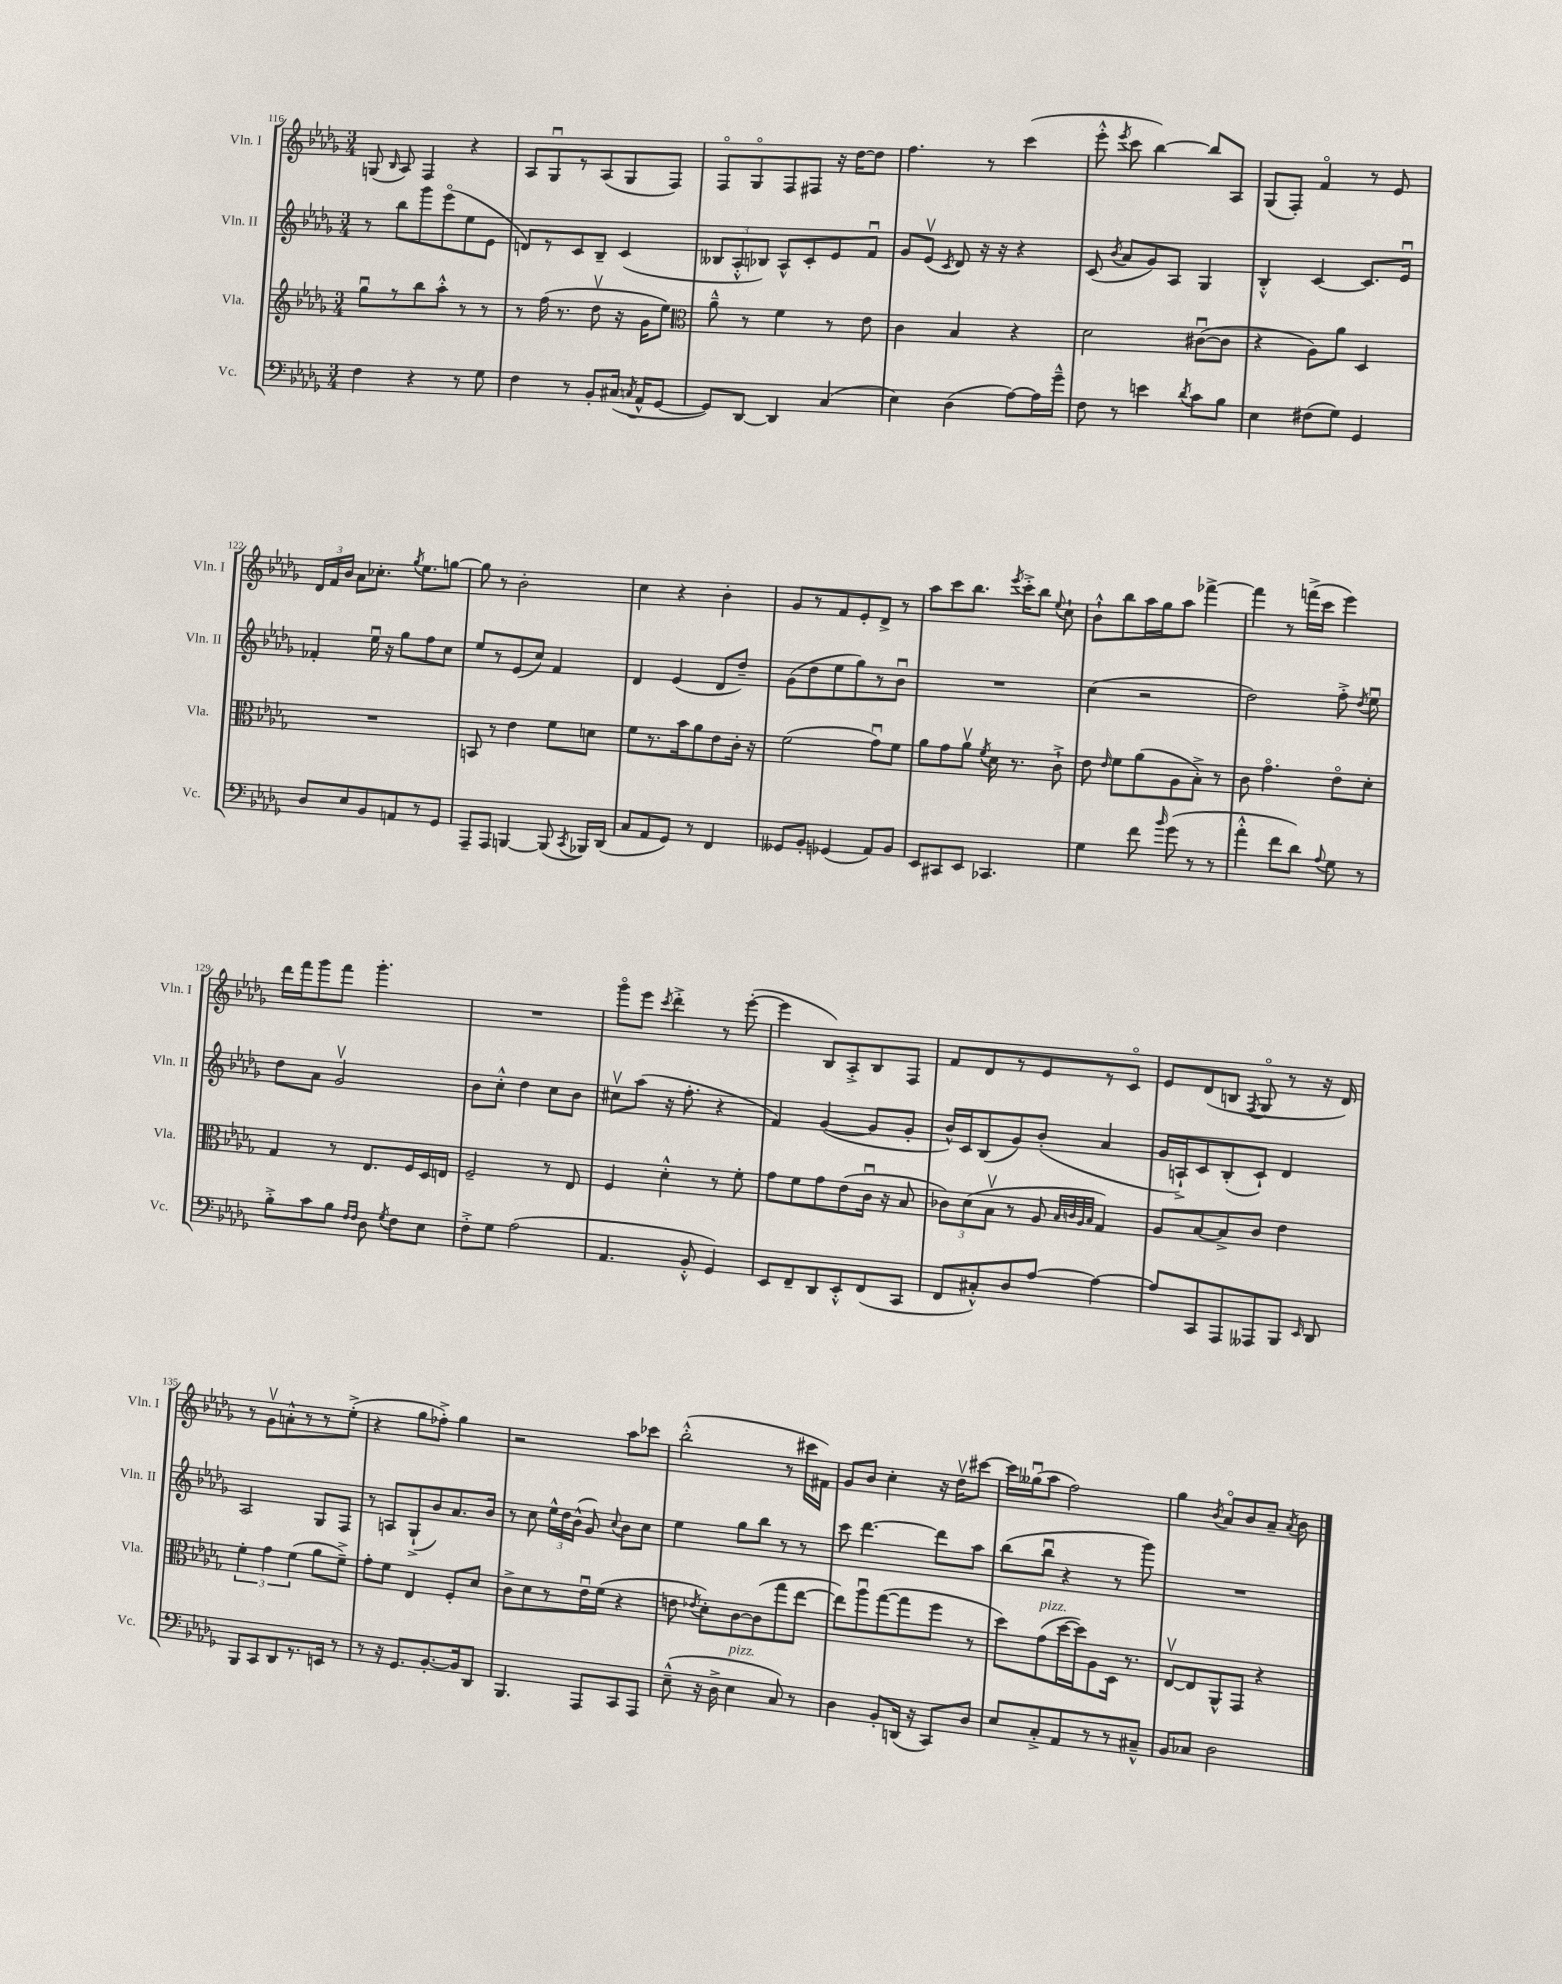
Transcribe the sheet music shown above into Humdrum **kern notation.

**kern	**kern	**kern	**kern
*staff4	*staff3	*staff2	*staff1
*clefF4	*clefG2	*clefG2	*clefG2
*k[b-e-a-d-g-]	*k[b-e-a-d-g-]	*k[b-e-a-d-g-]	*k[b-e-a-d-g-]
*M3/4	*M3/4	*M3/4	*M3/4
4F	8gg-u	8r	(8G
.	.	.	16qqB-
.	8r	8bb-	8A-)
4r	8bb-	8ggg-	4F
.	8aa-'^^	(8eee-o	.
8r	8r	8ee-	4r
8G-	8r	8e-	.
=	=	=	=
4F	8r	8d)	8A-
.	(16ff	8r	8G-u
.	8.r	.	.
8r	.	8c	8r
8BB-'	8dd-v	8B-~	(8A-
(16C#	16r	(4c	8G-
8qC	.	.	.
16AA-^^	16g-	.	.
[8GG-	8ee-)	.	8F)
=	=	=	=
*	*clefC3	*	*
8GG-])	8a-~^^	12B--	8Fo
.	.	12A-'^^	.
[8DD-	8r	.	8G-o
.	.	12B-)	.
4DD-]	4f	8A-^^	8F
.	.	8c'	8F#
(4C	8r	8e-	16r
.	.	.	[16dd-
.	8e-	8fu	8dd-]
=	=	=	=
4E-)	4c	8g-	4.ff
.	.	(8e-v	.
.	.	8qc	.
(4D-	4B-	8d-)	.
.	.	16r	8r
.	.	16r	.
[8A-)	4r	4r	(4ccc
16A-]	.	.	.
16g-~^^	.	.	.
=	=	=	=
8F	2d-	(8c	8eee-'^^
.	.	8qb-	8qeee-
8r	.	8a-	8ccc
4e	.	8g-)	[4bb-)
.	.	8A-	.
8qd-	.	.	.
8c	([8c#u	4G-	8bb-]
8B-	8c#]	.	8A-
=	=	=	=
4E-	4r	4B-'^^	(8G-
.	.	.	8F')
(8F#	8A-)	[4c	4fo
8G-)	8a-	.	.
4GG-	4D-	8.c]	8r
.	.	.	8e-
.	.	16e-u	.
=	=	=	=
8D-	2.r	4f-'	24d-
.	.	.	24f
.	.	.	24b-
8E-	.	.	8a-
8BB-	.	16ee-u	8.cc-'
.	.	16r	.
8AA	.	8gg-	.
.	.	.	8qgg-
.	.	.	8.ee-
8r	.	8ff	.
8GG-	.	8cc	[8gg
=	=	=	=
8AAA-~	8BB	8ee-	8gg]
8AAA-	8r	8r	8r
[4BBB	4e-	(8e-	2b-'
.	.	8cc)	.
(8BBB]	8f	4f	.
8qCC	.	.	.
16BBB-)	8d	.	.
(16DD-	.	.	.
=	=	=	=
8C	8f	4d-	4cc
8AA-	8.r	.	.
8GG-)	.	(4e-	4r
.	16b-	.	.
8r	8a-	.	.
4FF	8e-	8d-	4b-'
.	16c'	8dd-~)	.
.	16r	.	.
=	=	=	=
8GG--	(2f	(8g-	8g-
8BB-'	.	8dd-	8r
(4GG-	.	8ee-	8f
.	.	8gg-)	8e-'
8AA-)	8g-u)	8r	8d-^
8BB-	8f	8b-u	8r
=	=	=	=
8EE-	8a-	2.r	8aa-
8CC#	8g-	.	8ccc
8EE-	8a-v	.	8.bb-
.	8qf	.	.
4.CC-	16d-	.	.
.	.	.	8qeee-
.	8.r	.	16ccc'^
.	.	.	8bb-
.	.	.	8qqee-
.	8c`^	.	8cc`
=	=	=	=
4G-	8e-	(4cc	8b-`^^
.	16qqe-	.	.
.	8f	.	8bb-
8f	(8a-	2r	16aa-
.	.	.	16gg-
16qqb-	.	.	.
(8g-	8A-	.	8aa-
8r	8B-'^)	.	[4fff-^
8r	8r	.	.
=	=	=	=
4a-'^^	8c	2dd-)	4fff-]
.	4.g-o	.	.
8f	.	.	8r
8d-)	.	.	(16fff^
.	.	.	16ccc
8qqA-	.	.	.
8G-	8e-o	8ff'^	4eee-)
.	.	8qdd-	.
8r	8d-'	8ee-u	.
=	=	=	=
8B-'^	4G-	8dd-	16ddd-
.	.	.	16fff
8c	.	8a-	8ggg-
8B-	8r	2g-v	8fff
16qqF	.	.	.
16qqF	.	.	.
8D-	8.E-	.	4.ggg-'
8qG-	.	.	.
8F	.	.	.
.	16F	.	.
8E-	16D-	.	.
.	16E	.	.
=	=	=	=
8F'^	2F~	8b-	2.r
8G-	.	8cc'^^	.
(2A-	.	4dd-	.
.	8r	8cc	.
.	8E-	8b-	.
=	=	=	=
4.AA-	4F	8cc#v	8ggg-o
.	.	(8aa-	8eee-
.	.	.	8qccc
.	4d-'^^	16r	4ddd-'^
.	.	8.ff'	.
8BB-'^^	.	.	.
4GG-)	8r	4r	8r
.	8f'	.	([8eee-'
=	=	=	=
8EE-	8g-	4f)	4eee-]
8FF~	8f	.	.
8DD-	8g-	([4g-	8B-)
8EE-'^^	(8e-	.	8A-'^
(8FF	16cu	8g-]	8B-
.	16r	.	.
8CC	8B-	8g-'	8F
=	=	=	=
8FF	12c-)	16b-^^)	8f
.	.	16c	.
.	(12d-	.	.
8C#'^^)	.	(8B-	8d-
.	12B-v	.	.
8D-	8r	8g-)	8r
[8A-	8A-	(8b-'	8e-
.	32qqB-	.	.
.	32qqc	.	.
.	32qqA-	.	.
.	32qqB-	.	.
4A-_	4G-)	4a-	8r
.	.	.	8co
=	=	=	=
8A-]	8A-	16g-	8e-
.	.	16A`^)	.
8CC	[8B-	8c	(8d-
8AAA-	8B-^]	(8B-'	8B
.	.	.	8qF
8AAA--	8c	8c`)	8G-o
8BBB-	4e-	4d-	8r
16qqEE-	.	.	.
8DD-	.	.	16r
.	.	.	16d-)
=	=	=	=
8BBB-	6f'	2A-	8r
8CC	.	.	8g-v
.	6g-	.	.
8DD-	.	.	8a'^^
.	(6f	.	.
8.r	.	.	8r
.	8a-	8G-	8r
16EE	.	.	.
8r	8f~^)	8F	(8ee-'^
=	=	=	=
8r	8g-'	8r	4r
16r	8f	8A	.
8.GG-	.	.	.
.	4E-	(8G-`^	8gg-
[8.BB-'	.	8b-)	8ff-'^)
.	8F'	8.a-	4gg-
16BB-]	.	.	.
8DD-	8d-	.	.
.	.	16b-	.
=	=	=	=
4.BBB-	8c^	8r	2r
.	8d-	8cc	.
.	8r	24ee-^^	.
.	.	24dd-	.
.	.	(24b-^^	.
8AAA-	16e-u	8g-)	.
.	(16f	.	.
.	.	8qqcc	.
8CC	4r	8b-	8aa-
8AAA-	.	8cc	8ccc-
=	=	=	=
(8E-~^^	8e	4ee-	(2bb-'^^
.	8qe-	.	.
16r	8d-')	.	.
16D-^	.	.	.
4E-	[8c	8gg-	.
.	(8c]	8bb-	.
8C)	8gg-	8r	8r
8r	[8ee-	8r	16ccc#
.	.	.	16f#)
=	=	=	=
4D-	8ee-])	8ccc	8g-
.	8aa-u	[4.ddd-	8b-
8BB-'	([8gg-	.	4cc'
(16DD	8gg-]	.	.
16r	.	.	.
8CC)	8ff	8ddd-]	16r
.	.	.	16dd-v
8D-	8r	8aa-	[8ccc#
=	=	=	=
8E-	8dd-)	(8bb-	16ccc#]
.	.	.	(16gg--u
8C'^	(8g-	8bb-u	8aa-
8AA-	[16dd-	4r	2ff)
.	16dd-])	.	.
8r	8A-	.	.
8r	16D-	8r	.
.	8.r	.	.
8C#~^^	.	8ggg-)	.
=	=	=	=
8BB-	[8E-v	2.r	4gg-
8C-	8E-]	.	.
.	.	.	8qb-
2D-	8AA-^^	.	8a-o
.	8GG-	.	8b-
.	4r	.	8a-~
.	.	.	8qa-
.	.	.	8b-
==	==	==	==
*-	*-	*-	*-
